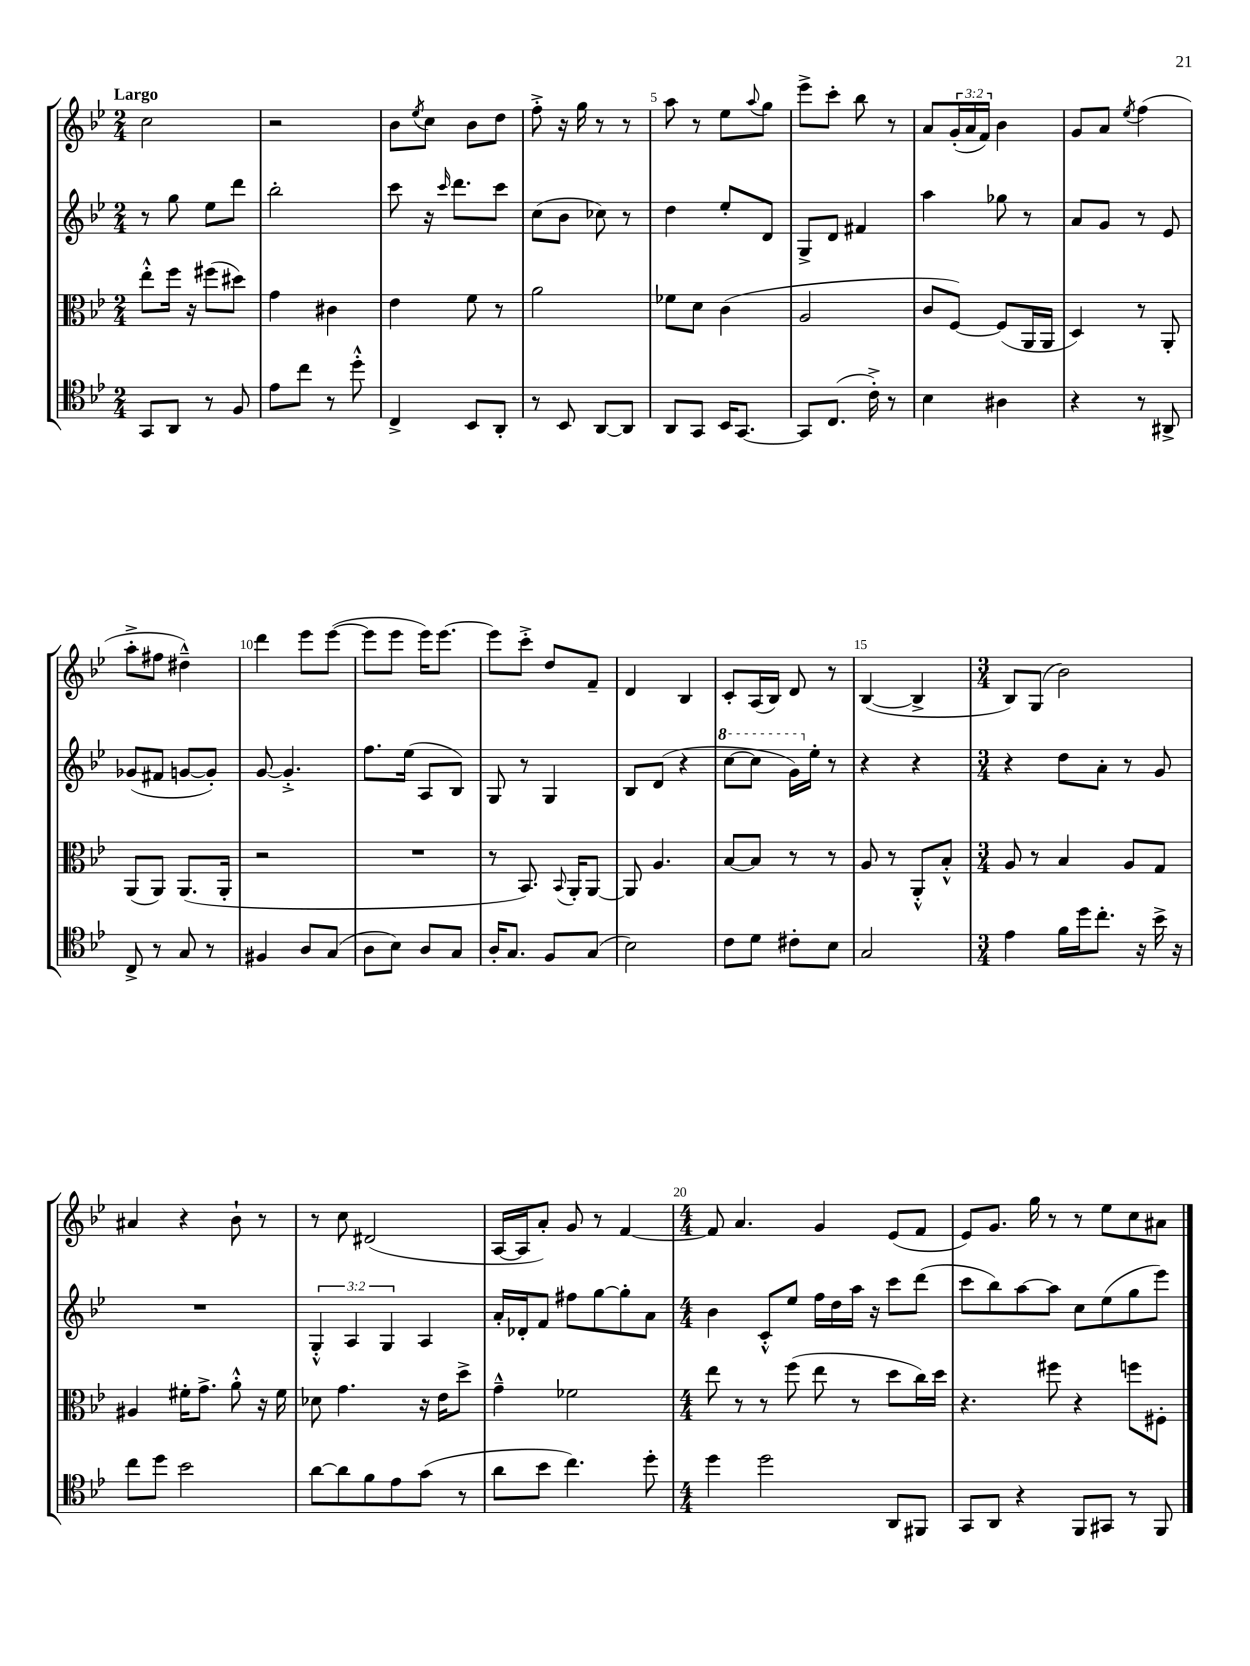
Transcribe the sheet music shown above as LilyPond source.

<<
\new StaffGroup <<
\new Staff = "s0" {
    \clef treble \key bes \major \numericTimeSignature \time 2/4 \override Staff.TupletNumber.text = #tuplet-number::calc-fraction-text \tempo "Largo"
    c''2 |
    r2 |
    bes'8 \acciaccatura { ees''8 } c''8 bes'8 d''8 |
    f''8-.-> r16 g''16 r8 r8 |
    a''8 r8 ees''8 \appoggiatura { a''8 } g''8 |
    ees'''8-> c'''8-. bes''8 r8 |
    a'8 \tuplet 3/2 { g'16-.( a'16 f'16) } bes'4 |
    g'8 a'8 \acciaccatura { ees''8 } f''4( |
    a''8-.-> fis''8 dis''4---^) |
    d'''4 ees'''8 ees'''8~( |
    ees'''8 ees'''8 ees'''16) ees'''8.~ |
    ees'''8 c'''8-.-> d''8 f'8-- |
    d'4 bes4 |
    c'8-. a16( bes16) d'8 r8 |
    bes4~( bes4-> |
    \numericTimeSignature \time 3/4 bes8) g8( bes'2) |
    ais'4 r4 bes'8-! r8 |
    r8 c''8 dis'2( |
    a16~ a16 a'8-.) g'8 r8 f'4~ |
    \numericTimeSignature \time 4/4 f'8 a'4. g'4 ees'8( f'8 |
    ees'8) g'8. g''16 r8 r8 ees''8 c''8 ais'8 \bar "|." |
}
\new Staff = "s1" {
    \clef treble \key bes \major \numericTimeSignature \time 2/4 \override Staff.TupletNumber.text = #tuplet-number::calc-fraction-text
    r8 g''8 ees''8 d'''8 |
    bes''2-. |
    c'''8 r16 \grace { c'''16 } d'''8. c'''8 |
    c''8( bes'8 ces''8) r8 |
    d''4 ees''8-. d'8 |
    g8-> d'8 fis'4 |
    a''4 ges''8 r8 |
    a'8 g'8 r8 ees'8 |
    ges'8( fis'8 g'8~ g'8-.) |
    g'8~ g'4.-.-> |
    f''8. ees''16( a8 bes8) |
    g8 r8 g4 |
    bes8 d'8( r4 |
    \ottava #1 c'''8~ c'''8 g''16) \ottava #0 ees''16-. r8 |
    r4 r4 |
    \numericTimeSignature \time 3/4 r4 d''8 a'8-. r8 g'8 |
    R2. |
    \tuplet 3/2 { g4-.-^ a4 g4 } a4 |
    a'16-. des'16-. f'8 fis''8 g''8~ g''8-. a'8 |
    \numericTimeSignature \time 4/4 bes'4 c'8-.-^ ees''8 f''16 d''16 a''16 r16 c'''8 d'''8( |
    c'''8 bes''8) a''8~ a''8 c''8 ees''8( g''8 ees'''8) \bar "|." |
}
\new Staff = "s2" {
    \clef alto \key bes \major \numericTimeSignature \time 2/4
    ees''8-.-^ f''16 r16 fis''8( dis''8) |
    g'4 cis'4 |
    ees'4 f'8 r8 |
    a'2 |
    fes'8 d'8 c'4( |
    a2 |
    c'8 f8~) f8( a,16 a,16 |
    d4) r8 a,8-. |
    a,8( a,8) a,8.( a,16-. |
    r2 |
    R2 |
    r8 bes,8.) \appoggiatura { bes,8 } a,16-. a,8~ |
    a,8 a4. |
    bes8~ bes8 r8 r8 |
    a8 r8 a,8-.-^ bes8-.-^ |
    \numericTimeSignature \time 3/4 a8 r8 bes4 a8 g8 |
    ais4 fis'16-. g'8.-> a'8-.-^ r16 fis'16 |
    des'8 g'4. r16 ees'16 d''8-> |
    g'4---^ fes'2 |
    \numericTimeSignature \time 4/4 ees''8 r8 r8 f''8( ees''8 r8 d''8 c''16) d''16 |
    r4. fis''8 r4 f''8 fis8-. \bar "|." |
}
\new Staff = "s3" {
    \clef tenor \key bes \major \numericTimeSignature \time 2/4
    g,8 a,8 r8 f8 |
    ees'8 c''8 r8 d''8-.-^ |
    c4-> bes,8 a,8-. |
    r8 bes,8 a,8~ a,8 |
    a,8 g,8 bes,16 g,8.~ |
    g,8 c8.( c'16-.->) r8 |
    bes4 ais4 |
    r4 r8 ais,8-> |
    c8-> r8 g8 r8 |
    fis4 a8 g8( |
    a8 bes8) a8 g8 |
    a16-. g8. f8 g8( |
    bes2) |
    c'8 d'8 cis'8-. bes8 |
    g2 |
    \numericTimeSignature \time 3/4 ees'4 f'16 d''16 c''8.-. r16 bes'16-> r16 |
    c''8 d''8 bes'2 |
    a'8~ a'8 f'8 ees'8 g'8( r8 |
    a'8 bes'8 c''4.) d''8-. |
    \numericTimeSignature \time 4/4 d''4 d''2 a,8 fis,8 |
    g,8 a,8 r4 f,8 gis,8 r8 f,8 \bar "|." |
}
>>
>>
\layout { \context { \Score \override BarNumber.break-visibility = ##(#f #t #t) barNumberVisibility = #(every-nth-bar-number-visible 5) } }
